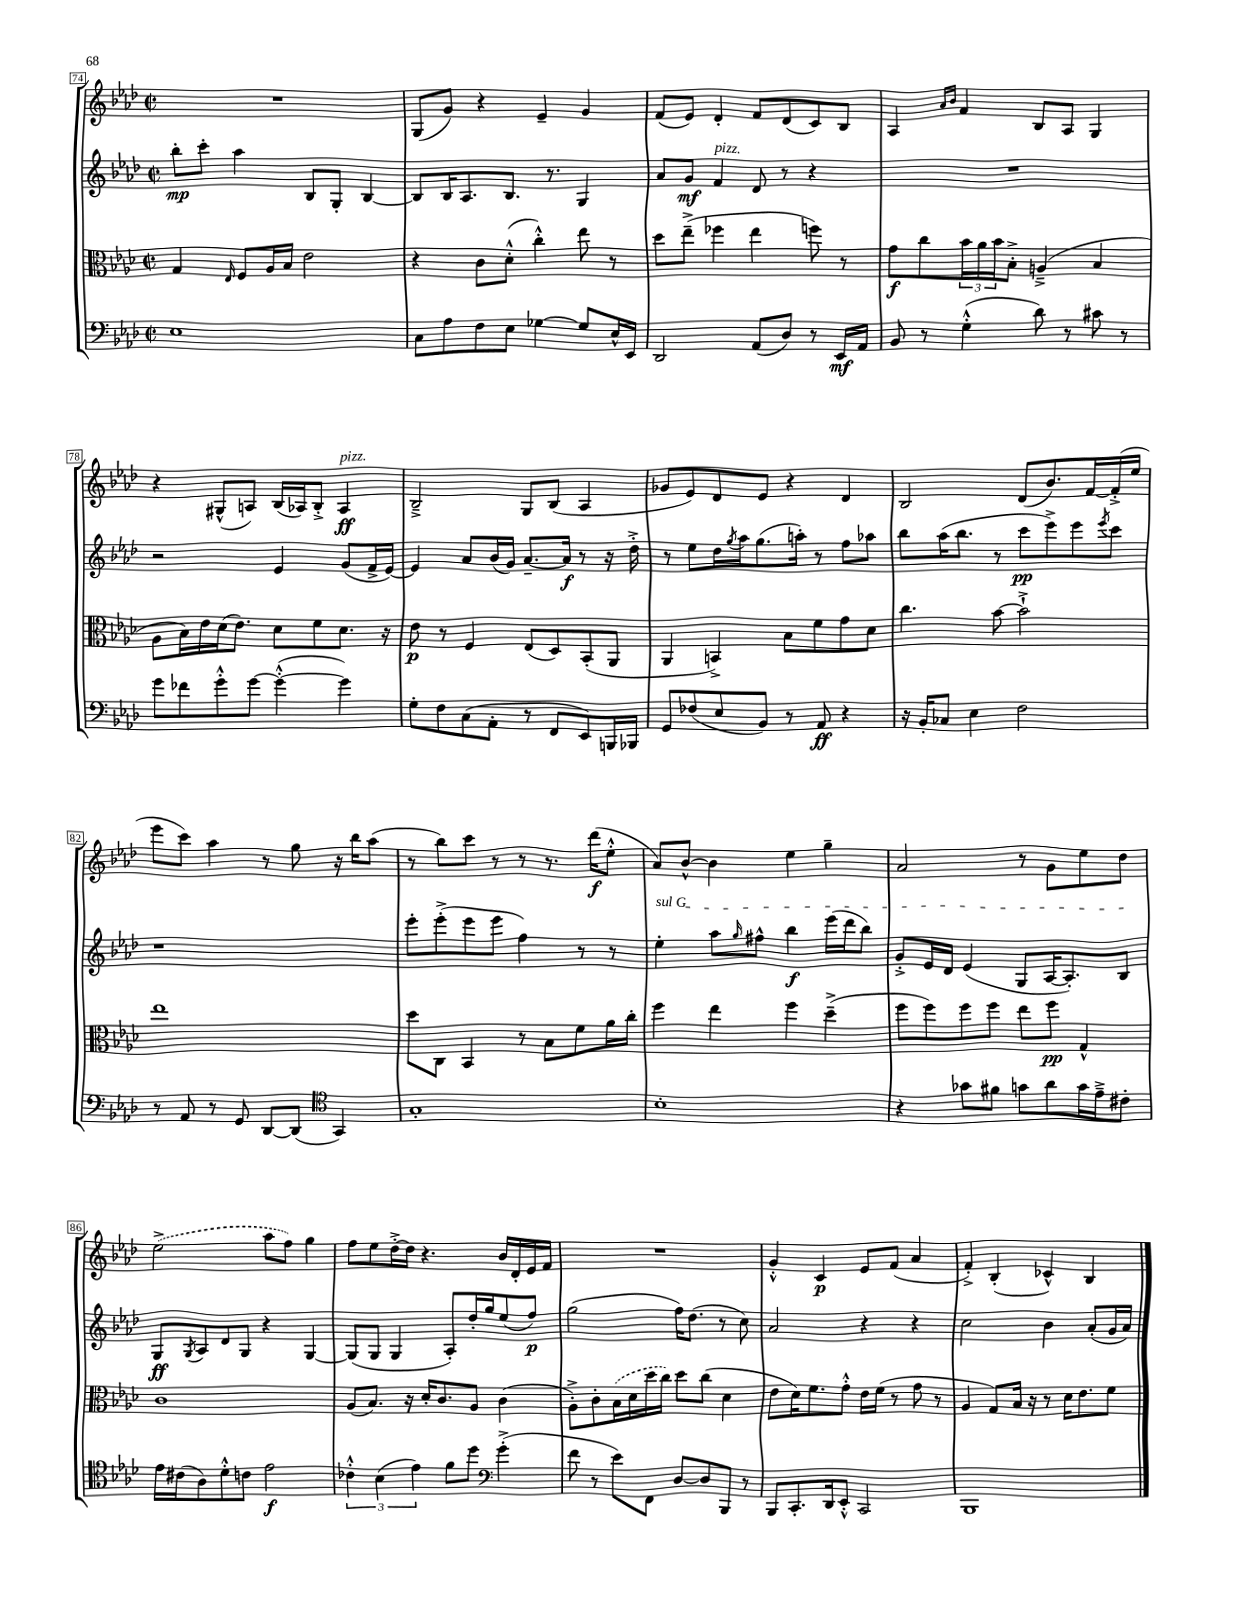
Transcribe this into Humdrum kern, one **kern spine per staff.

**kern	**dynam	**kern	**dynam	**kern	**dynam	**kern	**dynam
*part4	*part4	*part3	*part3	*part2	*part2	*part1	*part1
*staff4	*staff4	*staff3	*staff3	*staff2	*staff2	*staff1	*staff1
*clefF4	*	*clefC3	*	*clefG2	*	*clefG2	*
*k[b-e-a-d-]	*	*k[b-e-a-d-]	*	*k[b-e-a-d-]	*	*k[b-e-a-d-]	*
*M2/2	*	*M2/2	*	*M2/2	*	*M2/2	*
*met(c|)	*	*met(c|)	*	*met(c|)	*	*met(c|)	*
=74	=74	=74	=74	=74	=74	=74	=74
1E-	.	4G/	.	8bb-'\L	mp	1r	.
.	.	.	.	8ccc'\J	.	.	.
.	.	16qqE-/	.	.	.	.	.
.	.	8F/L	.	4aa-\	.	.	.
.	.	16A-/L	.	.	.	.	.
.	.	16B-/JJ	.	.	.	.	.
.	.	2e-\	.	8B-/L	.	.	.
.	.	.	.	8G'/J	.	.	.
.	.	.	.	[4B-/	.	.	.
=75	=75	=75	=75	=75	=75	=75	=75
8C\L	.	4r	.	8B-/L]	.	(8G/L	.
8A-\	.	.	.	16B-/K	.	8g/J)	.
.	.	.	.	8.A-/	.	.	.
8F\	.	8c\L	.	.	.	4r	.
8E-\J	.	(8d-'^^\J	.	8.B-/J	.	.	.
[4G-X\	.	4cc'^^\)	.	.	.	4e-~/	.
.	.	.	.	8.r	.	.	.
8G-/L]	.	8ee-\	.	4G/	.	4g/	.
16E-^^/L	.	8r	.	.	.	.	.
16EE-/JJ	.	.	.	.	.	.	.
=76	=76	=76	=76	=76	=76	=76	=76
2DD-/	.	8dd-\L	.	8a-/L	.	(8f/L	.
.	.	(8ee-~^\J	.	8g/J	mf	8e-/J)	.
!	!	!	!	!LO:TX:a:i:t=pizz.	!	!	!
.	.	4ff-X\	.	4f/	.	4d-'/	.
(8AA-/L	.	4ee-\	.	8d-/	.	8f/L	.
8D-/J)	.	.	.	8r	.	(8d-/	.
8r	.	8ffn\)	.	4r	.	8c/)	.
16EE-/LL	mf	8r	.	.	.	8B-/J	.
16AA-/JJ	.	.	.	.	.	.	.
=77	=77	=77	=77	=77	=77	=77	=77
8BB-/	.	8g\L	f	1r	.	4A-/	.
8r	.	8cc\	.	.	.	.	.
.	.	.	.	.	.	16qqa-/LL	.
.	.	.	.	.	.	16qqb-/JJ	.
(4G'^^\	.	24b-\L	.	.	.	4f/	.
.	.	24a-\	.	.	.	.	.
.	.	24b-\J	.	.	.	.	.
.	.	8B-'^\J	.	.	.	.	.
8d-\)	.	(4An~^/	.	.	.	8B-/L	.
8r	.	.	.	.	.	8A-/J	.
8c#X\	.	4B-/	.	.	.	4G/	.
8r	.	.	.	.	.	.	.
!!LO:LB:g=z
=78	=78	=78	=78	=78	=78	=78	=78
8g\L	.	8A-\L	.	2r	.	4r	.
8f-X\	.	16B-\L)	.	.	.	.	.
.	.	16e-\	.	.	.	.	.
8g'^^\	.	(16d-\J	.	.	.	(8G#X^^/L	.
.	.	8.e-\J)	.	.	.	.	.
[8g\J	.	.	.	.	.	8An/J)	.
(4g'^^\_	.	8d-\L	.	4e-/	.	(16B-/LL	.
.	.	.	.	.	.	16A-X/J)	.
.	.	8f\	.	.	.	8B-'^/J	.
!	!	!	!	!	!	!LO:TX:a:i:t=pizz.	!
4g\])	.	8.d-\J	.	(8g/L	.	4A-/	ff
.	.	.	.	16f^/L	.	.	.
.	.	16r	.	[16e-/JJ)	.	.	.
=79	=79	=79	=79	=79	=79	=79	=79
8G'\L	.	8e-\	p	4e-/]	.	2B-~^/	.
8F\	.	8r	.	.	.	.	.
(8C\	.	4F/	.	8a-/L	.	.	.
8AA-'\J	.	.	.	(16b-/L	.	.	.
.	.	.	.	16g/JJ)	.	.	.
8r	.	(8E-/L	.	[8.a-~/L	.	8G/L	.
8FF/L	.	8D-/)	.	.	.	(8B-/J	.
.	.	.	.	16a-/Jk]	f	.	.
8EE-/)	.	(8BB-'/	.	8r	.	4A-/	.
16BBBn/L	.	8AA-/J	.	16r	.	.	.
16BBB-X/JJ	.	.	.	16dd-'^\	.	.	.
=80	=80	=80	=80	=80	=80	=80	=80
8GG/L	.	4AA-/	.	8r	.	8g-X/L	.
(8F-X/	.	.	.	8ee-\L	.	8e-/)	.
8E-/	.	4BBn^/)	.	16dd-\L	.	8d-/	.
.	.	.	.	8qgg/	.	.	.
.	.	.	.	16aa-\J	.	.	.
8BB-/J)	.	.	.	(8.gg\	.	8e-/J	.
8r	.	8B-\L	.	.	.	4r	.
.	.	.	.	16aan'\Jk)	.	.	.
8AA-/	ff	8f\	.	8r	.	.	.
4r	.	8g\	.	8ff\L	.	4d-/	.
.	.	8d-\J	.	8aa-X\J	.	.	.
=81	=81	=81	=81	=81	=81	=81	=81
16r	.	4.cc\	.	8bb-\L	.	2B-/	.
16BB-'/KL	.	.	.	.	.	.	.
8C-X/J	.	.	.	(16aa-\K	.	.	.
.	.	.	.	8.bb-\J	.	.	.
4E-\	.	.	.	.	.	.	.
.	.	[8b-\	.	8r	.	.	.
2F\	.	2b-`^\]	.	8ccc\L	pp	(8d-/L	.
.	.	.	.	8eee-^\)	.	8.b-/)	.
.	.	.	.	8eee-\	.	.	.
.	.	.	.	.	.	[16f/L	.
.	.	.	.	8qeee-/	.	.	.
.	.	.	.	8ccc\J	.	(16f'^/]	.
.	.	.	.	.	.	16ee-/JJ	.
!!LO:LB:g=z
=82	=82	=82	=82	=82	=82	=82	=82
8r	.	1ee-	.	1r	.	8eee-\L	.
8AA-/	.	.	.	.	.	8ccc\J)	.
8r	.	.	.	.	.	4aa-\	.
8GG/	.	.	.	.	.	.	.
[8DD-/L	.	.	.	.	.	8r	.
(8DD-/J]	.	.	.	.	.	8gg\	.
*clefC4	*	*	*	*	*	*	*
4GG/)	.	.	.	.	.	16r	.
.	.	.	.	.	.	16bb-\KL	.
.	.	.	.	.	.	(8aa-\J	.
=83	=83	=83	=83	=83	=83	=83	=83
1G'	.	8dd-\L	.	8eee-'\L	.	8r	.
.	.	8C\J	.	(8eee-'^\	.	8bb-\L)	.
.	.	4BB-/	.	8eee-\	.	8ccc\J	.
.	.	.	.	8eee-\J	.	8r	.
.	.	8r	.	4ff\)	.	8r	.
.	.	8B-\L	.	.	.	8.r	.
.	.	8f\	.	8r	.	.	.
.	.	.	.	.	.	(16ddd-\KL	f
.	.	16a-\L	.	8r	.	8ee-'^^\J	.
.	.	16cc'\JJ	.	.	.	.	.
=84	=84	=84	=84	=84	=84	=84	=84
!	!	!	!	!LO:TX:a:i:t=sul G	!	!	!
1B-'	.	4ff\	.	4ee-'\	.	8a-/L)	.
.	.	.	.	.	.	[8b-^^/J	.
.	.	4ee-\	.	8aa-\L	.	4b-\]	.
.	.	.	.	16qqgg/	.	.	.
.	.	.	.	8ff#X^^\J	.	.	.
.	.	4ff\	.	4bb-\	f	4ee-\	.
.	.	(4dd-~^\	.	(16eee-\LL	.	4gg~\	.
.	.	.	.	16ddd-\J	.	.	.
.	.	.	.	8bb-\J)	.	.	.
=85	=85	=85	=85	=85	=85	=85	=85
4r	.	8ff\L	.	8g'^/L	.	2a-/	.
.	.	8ff\)	.	16e-/L	.	.	.
.	.	.	.	16d-/JJ	.	.	.
8g-X\L	.	8ff\	.	(4e-/	.	.	.
8f#X\J	.	8ff\J	.	.	.	.	.
8gn\L	.	8ee-\L	.	8G/L	.	8r	.
8a-\	.	8ff\J	pp	[16A-/K	.	8g\L	.
.	.	.	.	8.A-'/])	.	.	.
16g\L	.	4G^^/	.	.	.	8ee-\	.
16e-~^\J	.	.	.	.	.	.	.
8c#X'\J	.	.	.	8B-/J	.	8dd-\J	.
!!LO:LB:g=z
=86	=86	=86	=86	=86	=86	=86	=86
16e-\LL	.	1c	.	8G/L	ff	(2ee-^\	.
(16c#X\J	.	.	.	.	.	.	.
.	.	.	.	8qG/	.	.	.
8A-\)	.	.	.	8A-/	.	.	.
8d-'^^\	.	.	.	8d-/	.	.	.
8cn\J	.	.	.	8G/J	.	.	.
2e-\	f	.	.	4r	.	8aa-\L	.
.	.	.	.	.	.	8ff\J)	.
.	.	.	.	[4G/	.	4gg\	.
=87	=87	=87	=87	=87	=87	=87	=87
6c-X'^^\	.	(8A-/L	.	(8G/L]	.	8ff\L	.
.	.	8.B-/J)	.	8G/J	.	8ee-\	.
(6B-\	.	.	.	.	.	.	.
.	.	.	.	4G/	.	[16dd-'^\L	.
.	.	16r	.	.	.	16dd-\JJ]	.
6e-\)	.	.	.	.	.	.	.
.	.	16d-'/KL	.	.	.	4.r	.
.	.	8.c/	.	.	.	.	.
8f\L	.	.	.	8A-'/L)	.	.	.
8dd-\J	.	8A-/J	.	16dd-'/L	.	.	.
.	.	.	.	16gg/J	.	.	.
*clefF4	*	*	*	*	*	*	*
(4g'^\	.	(4c\	.	(8ee-/	.	16b-/LL	.
.	.	.	.	.	.	16d-'/	.
.	.	.	.	8ff/J)	p	16e-/	.
.	.	.	.	.	.	16f/JJ	.
=88	=88	=88	=88	=88	=88	=88	=88
8f\	.	8A-'^\L)	.	(2gg\	.	1r	.
8r	.	8c'\	.	.	.	.	.
8e-\L)	.	(16B-\L	.	.	.	.	.
.	.	16d-\	.	.	.	.	.
8FF\J	.	16dd-\	.	.	.	.	.
.	.	16cc\JJ)	.	.	.	.	.
[8D-/L	.	8dd-\L	.	16ff\KL)	.	.	.
.	.	.	.	(8.dd-\J	.	.	.
8D-/]	.	(8cc\J	.	.	.	.	.
8BBB-/J	.	4d-\	.	8r	.	.	.
8r	.	.	.	8cc\)	.	.	.
=89	=89	=89	=89	=89	=89	=89	=89
8BBB-/L	.	8e-\L	.	2a-/	.	4g'^^/	.
8.CC'/	.	16d-\K)	.	.	.	.	.
.	.	8.f\	.	.	.	.	.
.	.	.	.	.	.	4c/	p
16DD-/k	.	.	.	.	.	.	.
8EE-'^^/J	.	8g'^^\J	.	.	.	.	.
2CC/	.	16e-\LL	.	4r	.	8e-/L	.
.	.	(16f\JJ	.	.	.	.	.
.	.	8r	.	.	.	(8f/J	.
.	.	8g\	.	4r	.	4a-/	.
.	.	8r	.	.	.	.	.
=90	=90	=90	=90	=90	=90	=90	=90
1BBB-	.	4A-/	.	2cc\	.	4f'^/)	.
.	.	8G/L)	.	.	.	(4B-'/	.
.	.	16B-/Jk	.	.	.	.	.
.	.	16r	.	.	.	.	.
.	.	8r	.	4b-\	.	4c-X^^/)	.
.	.	16d-\KL	.	.	.	.	.
.	.	8.e-\	.	.	.	.	.
.	.	.	.	(8a-'/L	.	4B-/	.
.	.	8f\J	.	16g/L	.	.	.
.	.	.	.	16a-/JJ)	.	.	.
==	==	==	==	==	==	==	==
*-	*-	*-	*-	*-	*-	*-	*-
